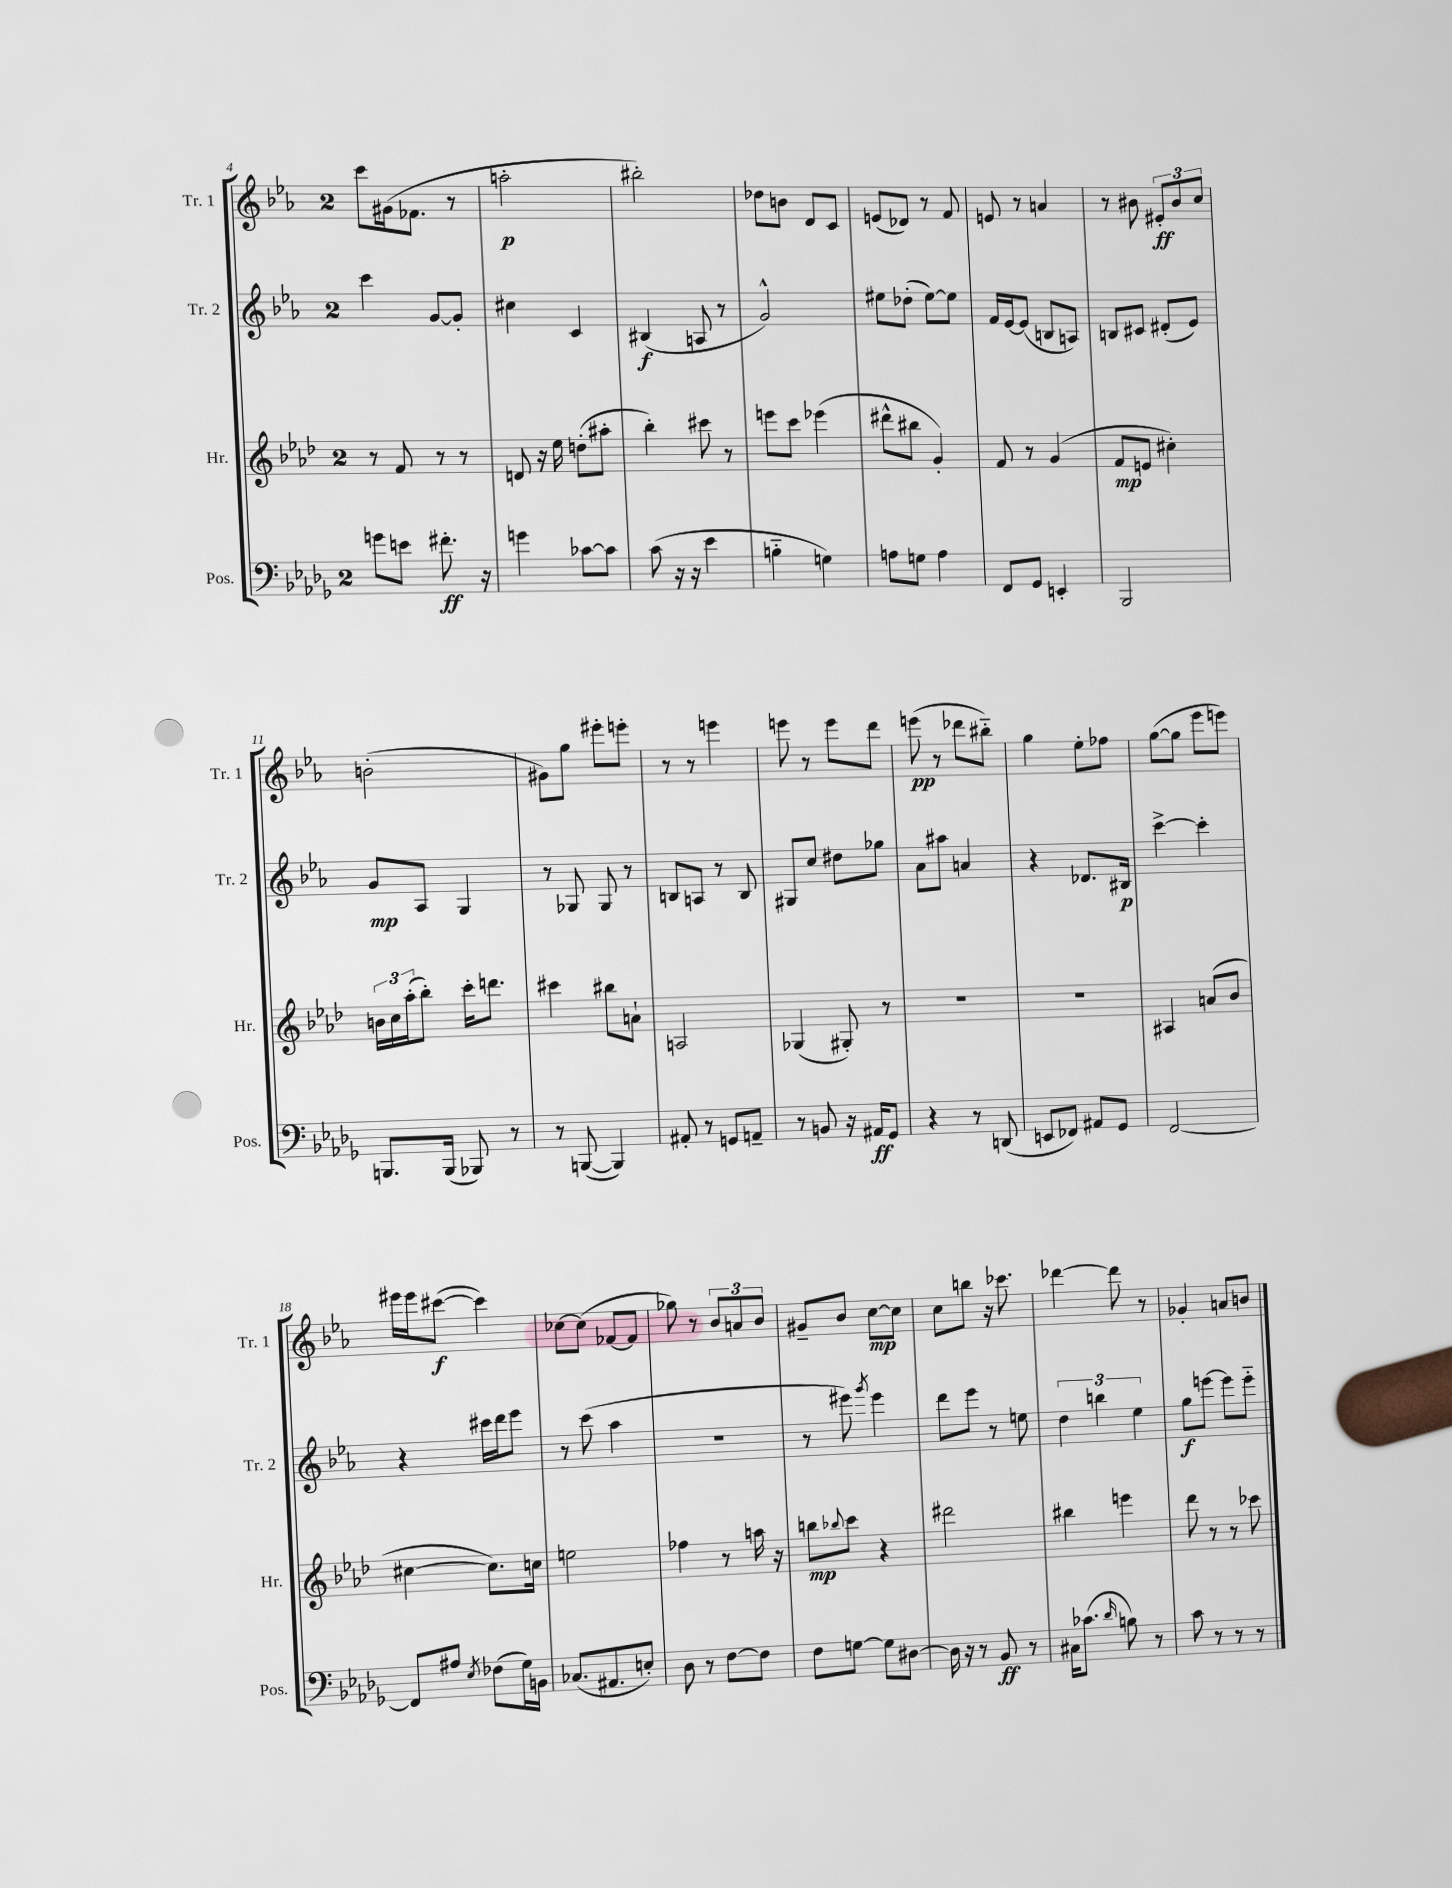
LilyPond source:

<<
\new StaffGroup <<
\new Staff = "s0" \with { instrumentName = "Tr. 1" shortInstrumentName = "Tr. 1" } {
    \clef treble \key ees \major \once \override Staff.TimeSignature.style = #'single-digit \time 2/4
    c'''8 gis'16( fes'8. r8 |
    a''2-.\p |
    bis''2-.) |
    des''8 b'8 d'8 c'8 |
    e'8( des'8) r8 f'8 |
    e'8 r8 a'4 |
    r8 bis'8 \tuplet 3/2 { eis'8-.\ff bis'8 c''8 } |
    b'2-.( |
    gis'8) g''8 eis'''8-. e'''8-. |
    r8 r8 e'''4 |
    e'''8 r8 e'''8 d'''8 |
    e'''8\pp( r8 des'''8 bis''8-_) |
    g''4 ees''8-. fes''8 |
    g''8~( g''8 ees'''8 e'''8) |
    eis'''16 eis'''16 cis'''8~\f( cis'''4) |
    ces''8~ ces''8( fes'8~ fes'8 |
    ges''8) r8 \tuplet 3/2 { bes'8 a'8 bes'8 } |
    gis'8-- bes'8 c''8~\mp c''8 |
    c''8 b''8 r16 ces'''8. |
    des'''4~ des'''8 r8 |
    ges'4-. a'8 b'8 \bar "|." |
}
\new Staff = "s1" \with { instrumentName = "Tr. 2" shortInstrumentName = "Tr. 2" } {
    \clef treble \key ees \major \once \override Staff.TimeSignature.style = #'single-digit \time 2/4
    c'''4 g'8~ g'8-. |
    cis''4 c'4 |
    bis4\f( a8 r8 |
    g'2-^) |
    eis''8 des''8-.( eis''8~) eis''8 |
    f'16 ees'16~ ees'8( b8 a8) |
    b8 cis'8 dis'8-.( ees'8) |
    g'8\mp aes8 g4 |
    r8 ges8 ges8 r8 |
    b8 a8 r8 b8 |
    gis8 c''8 dis''8 ges''8 |
    aes'8 ais''8 a'4 |
    r4 des'8. bis16\p |
    c'''4~-> c'''4-. |
    r4 cis'''16 d'''16 ees'''8 |
    r8 c'''8( aes''4 |
    r2 |
    r8 eis'''8) \acciaccatura { g'''8 } eis'''4 |
    d'''8 ees'''8 r8 e''8 |
    \tuplet 3/2 { d''4 b''4 ees''4 } |
    g''8\f e'''8~ e'''8 e'''8-_ \bar "|." |
}
\new Staff = "s2" \with { instrumentName = "Hr." shortInstrumentName = "Hr." } {
    \clef treble \key aes \major \once \override Staff.TimeSignature.style = #'single-digit \time 2/4
    r8 f'8 r8 r8 |
    d'8 r16 ees''16 d''8-.( ais''8-. |
    bes''4-.) cis'''8 r8 |
    e'''8 c'''8 ees'''4( |
    dis'''8-^ bis''8 g'4-.) |
    f'8 r8 g'4( |
    f'8\mp e'8 cis''4-.) |
    \tuplet 3/2 { b'16 c''16 aes''16-.( } bes''8-.) c'''16-. d'''8. |
    cis'''4 bis''8 a'8-! |
    a2 |
    ges4( gis8-.) r8 |
    R2 |
    R2 |
    ais4 a'8( bes'8 |
    cis''4~ cis''8.) c''16 |
    e''2 |
    fes''4 r8 a''16 r16 |
    b''8\mp \appoggiatura { bes''8 } c'''8 r4 |
    dis'''2 |
    bis''4 e'''4 |
    des'''8 r8 r8 ces'''8 \bar "|." |
}
\new Staff = "s3" \with { instrumentName = "Pos." shortInstrumentName = "Pos." } {
    \clef bass \key des \major \once \override Staff.TimeSignature.style = #'single-digit \time 2/4
    g'8 e'8 fis'8.-.\ff r16 |
    g'4 ces'8~ ces'8 |
    c'8( r16 r16 ees'4 |
    b4-_ g4) |
    a8 g8 a4 |
    f,8 ges,8 e,4-. |
    bes,,2 |
    b,,8. b,,16( bes,,8) r8 |
    r8 b,,8~( b,,4) |
    ais,8-. r8 g,8 a,8-- |
    r8 b,8 r16 ais,16\ff ges,8 |
    r4 r8 d,8( |
    e,8 fes,8) ais,8 ges,8 |
    f,2~ |
    f,8 ais8 \acciaccatura { ees8 } fes8( ges16) b,16 |
    ces8.( ais,8. e8-.) |
    des8 r8 f8~ f8 |
    f8 g8~ g8 dis8~ |
    dis16 r16 r8 bes,8\ff r8 |
    cis16 ces'8.( \grace { des'16 } b8) r8 |
    c'8 r8 r8 r8 \bar "|." |
}
>>
>>
\layout { \context { \Score currentBarNumber = #4 } }
